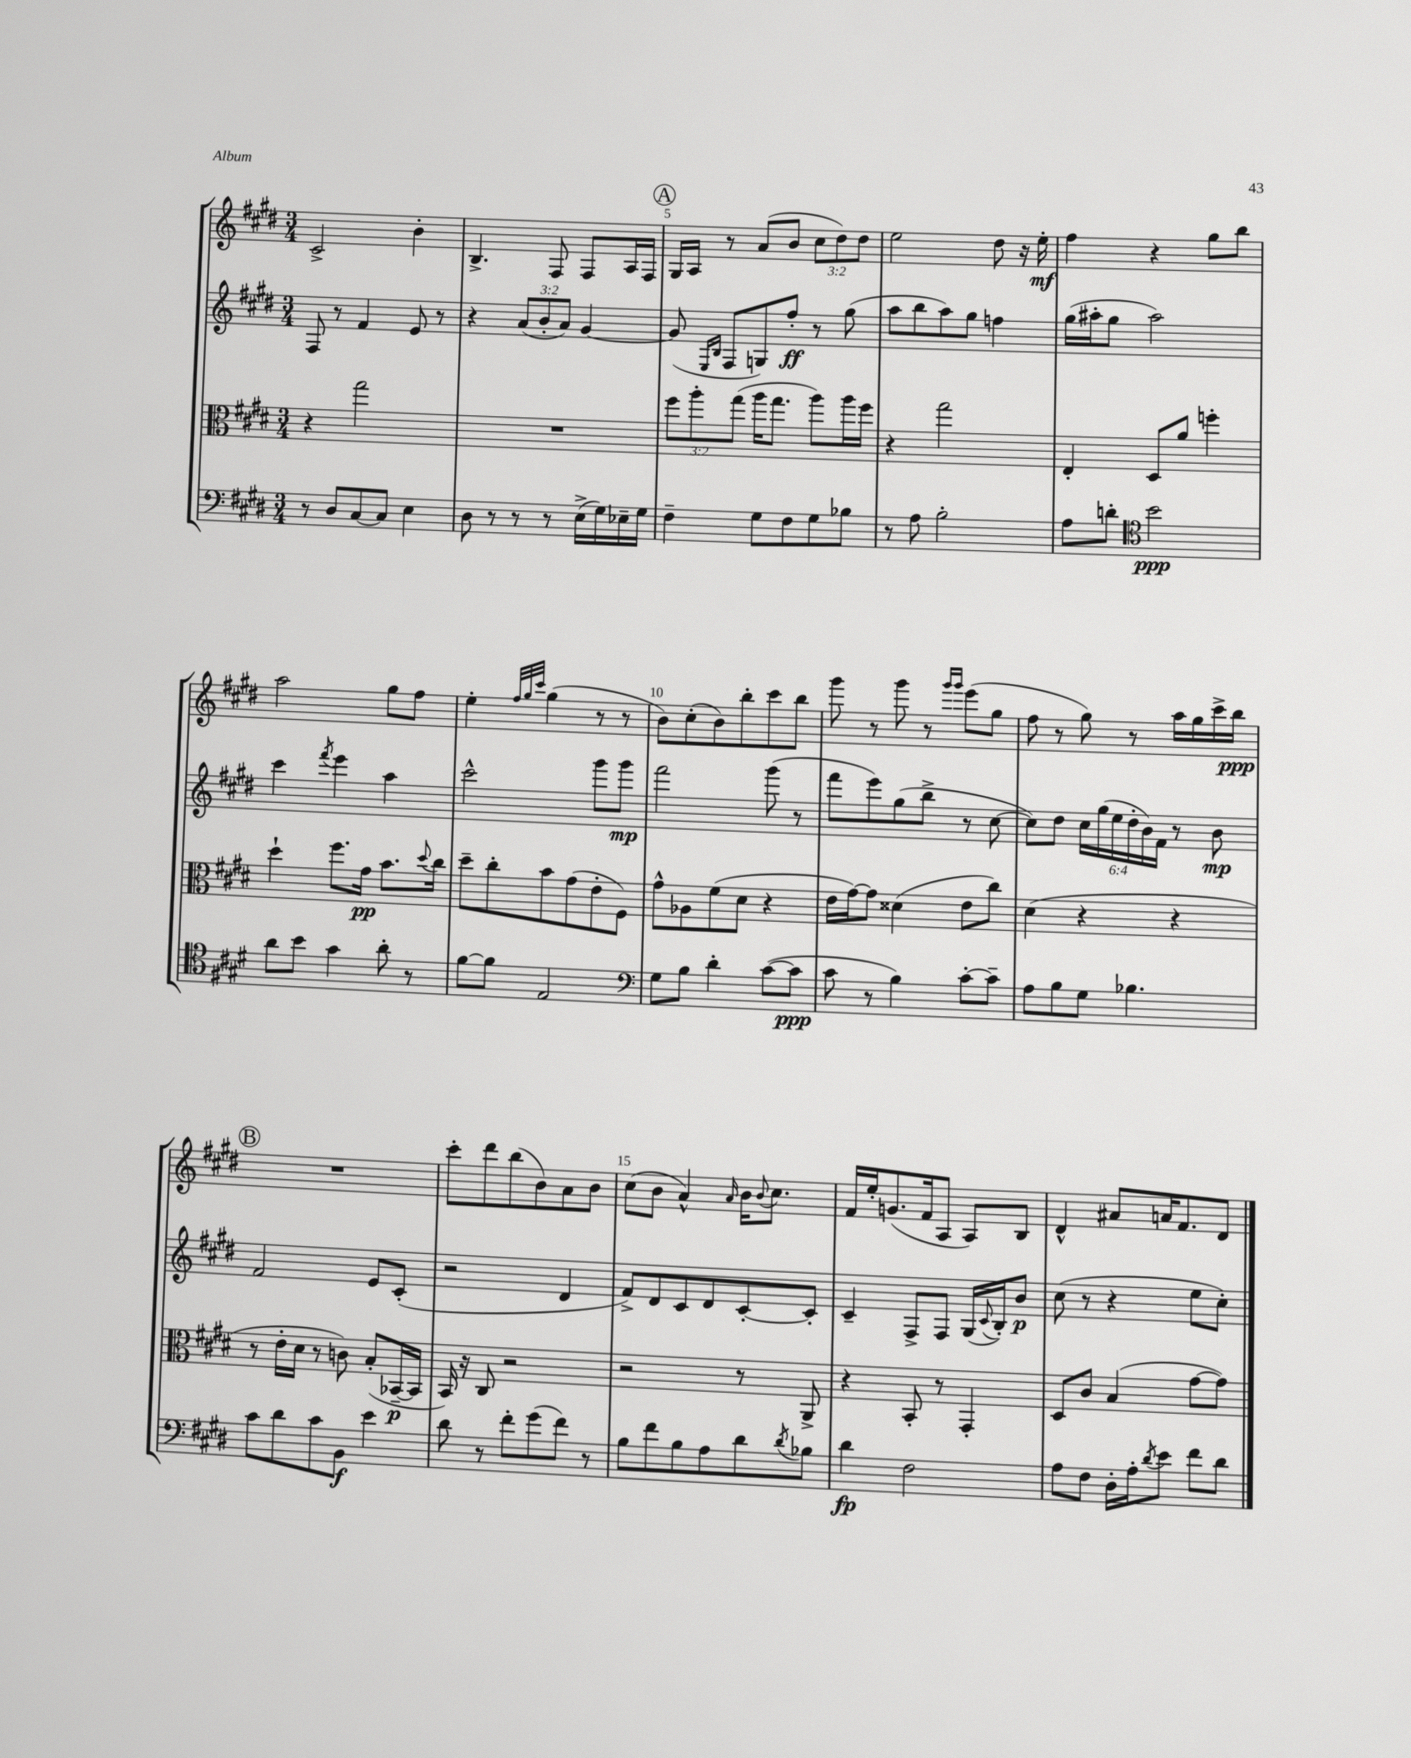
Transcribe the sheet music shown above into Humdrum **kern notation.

**kern	**dynam	**kern	**dynam	**kern	**dynam	**kern	**dynam
*part4	*part4	*part3	*part3	*part2	*part2	*part1	*part1
*staff4	*staff4	*staff3	*staff3	*staff2	*staff2	*staff1	*staff1
*clefF4	*	*clefC3	*	*clefG2	*	*clefG2	*
*k[f#c#g#d#]	*	*k[f#c#g#d#]	*	*k[f#c#g#d#]	*	*k[f#c#g#d#]	*
*M3/4	*	*M3/4	*	*M3/4	*	*M3/4	*
=3	=3	=3	=3	=3	=3	=3	=3
8r	.	4r	.	8F#/	.	2c#^/	.
8D#/L	.	.	.	8r	.	.	.
[8C#/	.	2gg#\	.	4f#/	.	.	.
8C#/J]	.	.	.	.	.	.	.
4E\	.	.	.	8e/	.	4b'\	.
.	.	.	.	8r	.	.	.
=4	=4	=4	=4	=4	=4	=4	=4
8D#\	.	2.r	.	4r	.	4.B^/	.
8r	.	.	.	.	.	.	.
8r	.	.	.	(12a/L	.	.	.
.	.	.	.	12b'/	.	.	.
8r	.	.	.	.	.	8F#/	.
.	.	.	.	12a/J)	.	.	.
(16E^\LL	.	.	.	[4g#/	.	8F#/L	.
16G#\)	.	.	.	.	.	.	.
16E-X~\	.	.	.	.	.	16A/L	.
16G#\JJ	.	.	.	.	.	16F#/JJ	.
!!LO:REH:place=s1:t=A
=5	=5	=5	=5	=5	=5	=5	=5
4F#~\	.	12ff#\L	.	(8g#/]	.	16G#/LL	.
.	.	.	.	.	.	16A/JJ	.
.	.	12aa'\	.	.	.	.	.
.	.	.	.	16qqE/LL	.	.	.
.	.	.	.	16qqB/JJ	.	.	.
.	.	.	.	8F#/L	.	8r	.
.	.	(12gg#\J	.	.	.	.	.
8G#\L	.	16aa\KL	.	8Gn/)	.	(8a/L	.
.	.	8.gg#\J	.	.	.	.	.
8F#\	.	.	.	8ff#'/J	ff	8b/J	.
8G#\	.	8aa\L)	.	8r	.	12cc#\L	.
.	.	.	.	.	.	12dd#\)	.
8B-X\J	.	16aa\L	.	(8gg#\	.	.	.
.	.	.	.	.	.	12dd#\J	.
.	.	16ff#\JJ	.	.	.	.	.
=6	=6	=6	=6	=6	=6	=6	=6
8r	.	4r	.	8aa\L	.	2ee\	.
8A\	.	.	.	8bb\	.	.	.
2B'\	.	2gg#\	.	8aa\)	.	.	.
.	.	.	.	8gg#\J	.	.	.
.	.	.	.	4ffn\	.	8dd#\	.
.	.	.	.	.	.	16r	.
.	.	.	.	.	.	16ee'\	mf
=7	=7	=7	=7	=7	=7	=7	=7
8A\L	.	4E'/	.	(16gg#\LL	.	4ff#\	.
.	.	.	.	16aa#X'\J	.	.	.
8dn'\J	.	.	.	8gg#\J	.	.	.
*clefC4	*	*	*	*	*	*	*
2b\	ppp	8D#/L	.	2aa#\)	.	4r	.
.	.	8a/J	.	.	.	.	.
.	.	4ffn'\	.	.	.	8gg#\L	.
.	.	.	.	.	.	8bb\J	.
!!LO:LB:g=z
=8	=8	=8	=8	=8	=8	=8	=8
8a\L	.	4dd#`\	.	4ccc#\	.	2aa\	.
8b\J	.	.	.	.	.	.	.
.	.	.	.	8qfff#/	.	.	.
4g#\	.	8.ff#\L	.	4eee\	.	.	.
.	.	16g#\Jk	pp	.	.	.	.
8a'\	.	8.b\L	.	4aa\	.	8gg#\L	.
8r	.	.	.	.	.	8ff#\J	.
.	.	8qqdd#/	.	.	.	.	.
.	.	16cc#\Jk	.	.	.	.	.
=9	=9	=9	=9	=9	=9	=9	=9
[8f#\L	.	8dd#~\L	.	2ccc#^^\	.	4ee'\	.
8f#\J]	.	8cc#'\	.	.	.	.	.
.	.	.	.	.	.	32qqff#/LLL	.
.	.	.	.	.	.	32qqgg#/	.
.	.	.	.	.	.	32qqccc#/JJJ	.
2E/	.	8b\	.	.	.	(4gg#\	.
.	.	(8g#\	.	.	.	.	.
.	.	8e'\	.	8ggg#\L	.	8r	.
.	.	8F#\J)	.	8ggg#\J	mp	8r	.
=10	=10	=10	=10	=10	=10	=10	=10
*clefF4	*	*	*	*	*	*	*
8G#\L	.	8g#^^\L	.	2fff#\	.	8b\L)	.
8B\J	.	8A-X\	.	.	.	(8cc#'\	.
4d#'\	.	(8f#\	.	.	.	8b\)	.
.	.	8d#\J	.	.	.	8bb'\	.
([8c#\L	.	4r	.	(8ggg#\	.	8ccc#\	.
8c#\J]	ppp	.	.	8r	.	8bb\J	.
=11	=11	=11	=11	=11	=11	=11	=11
8c#\	.	16e\LL	.	8fff#\L	.	8ggg#\	.
.	.	[16g#\J)	.	.	.	.	.
8r	.	8g#\J]	.	8eee\)	.	8r	.
4B\)	.	(4d##X\	.	(8gg#\	.	8ggg#\	.
.	.	.	.	8bb^\J	.	8r	.
.	.	.	.	.	.	16qqggg#/LL	.
.	.	.	.	.	.	16qqggg#/JJ	.
[8c#'\L	.	8e\L	.	8r	.	(8eee\L	.
8c#~\J]	.	8cc#\J)	.	[8cc#\	.	8gg#\J	.
=12	=12	=12	=12	=12	=12	=12	=12
8A\L	.	(4d#\	.	8cc#\L])	.	8ff#\	.
8B\	.	.	.	8dd#\J	.	8r	.
8G#\J	.	4r	.	24cc#\LL	.	8gg#\)	.
.	.	.	.	(24gg#\	.	.	.
.	.	.	.	24ee\	.	.	.
4.B-X\	.	.	.	24dd#'\	.	8r	.
.	.	.	.	24b\)	.	.	.
.	.	.	.	24f#\JJ	.	.	.
.	.	4r	.	8r	.	16aa\LL	.
.	.	.	.	.	.	16gg#\	.
.	.	.	.	8b\	mp	16ccc#^\	.
.	.	.	.	.	.	16bb\JJ	ppp
!!LO:LB:g=z
!!LO:REH:place=s1:t=B
=13	=13	=13	=13	=13	=13	=13	=13
8c#\L	.	8r	.	2f#/	.	2.r	.
8d#\	.	16e'\LL	.	.	.	.	.
.	.	16d#\JJ	.	.	.	.	.
8c#\	.	8r	.	.	.	.	.
8BB\J	f	8cn\)	.	.	.	.	.
4e\	.	(8B'/L	.	8e/L	.	.	.
.	.	[16BB-X~/L	p	(8c#'/J	.	.	.
.	.	16BB-/JJ]	.	.	.	.	.
=14	=14	=14	=14	=14	=14	=14	=14
8d#\	.	16BB/)	.	2r	.	8ccc#'\L	.
.	.	16r	.	.	.	.	.
8r	.	8C#/	.	.	.	8ddd#\	.
8f#'\L	.	2r	.	.	.	(8bb\	.
(8g#\	.	.	.	.	.	8b\)	.
8f#\J)	.	.	.	4d#/	.	8a\	.
8r	.	.	.	.	.	8b\J	.
=15	=15	=15	=15	=15	=15	=15	=15
8B\L	.	2r	.	8f#^/L)	.	(8cc#\L	.
8f#\	.	.	.	8d#/	.	8b\J	.
8B\	.	.	.	8c#/	.	4a^^/)	.
8A\	.	.	.	8d#/	.	.	.
.	.	.	.	.	.	16qqa/	.
8d#\	.	8r	.	[8c#'/	.	16b\KL	.
.	.	.	.	.	.	8qqb/	.
.	.	.	.	.	.	8.cc#\J	.
8qd#/	.	.	.	.	.	.	.
8B-X\J	.	8AA^/	.	8c#'/J]	.	.	.
=16	=16	=16	=16	=16	=16	=16	=16
4d#\	fp	4r	.	4c#~/	.	16f#/LL	.
.	.	.	.	.	.	16ee'/J	.
.	.	.	.	.	.	(8.gn/	.
2F#\	.	8BB'/	.	8F#^/L	.	.	.
.	.	.	.	.	.	16f#/k	.
.	.	8r	.	8F#/J	.	8A/J	.
.	.	4GG#'/	.	(16G#/LL	.	8A/L)	.
.	.	.	.	8qqc#/	.	.	.
.	.	.	.	16B'/J)	.	.	.
.	.	.	.	8b/J	p	8B/J	.
=17	=17	=17	=17	=17	=17	=17	=17
8A\L	.	8D#/L	.	(8cc#\	.	4d#^^/	.
8F#\J	.	8c#/J	.	8r	.	.	.
16D#'\LL	.	(4B/	.	4r	.	8a#X/L	.
16A'\J	.	.	.	.	.	.	.
8qd#/	.	.	.	.	.	.	.
8e\J	.	.	.	.	.	16an/K	.
.	.	.	.	.	.	8.f#/	.
8f#\L	.	[8g#\L	.	8ee\L	.	.	.
8d#\J	.	8g#\J])	.	8cc#'\J)	.	8d#/J	.
==	==	==	==	==	==	==	==
*-	*-	*-	*-	*-	*-	*-	*-
